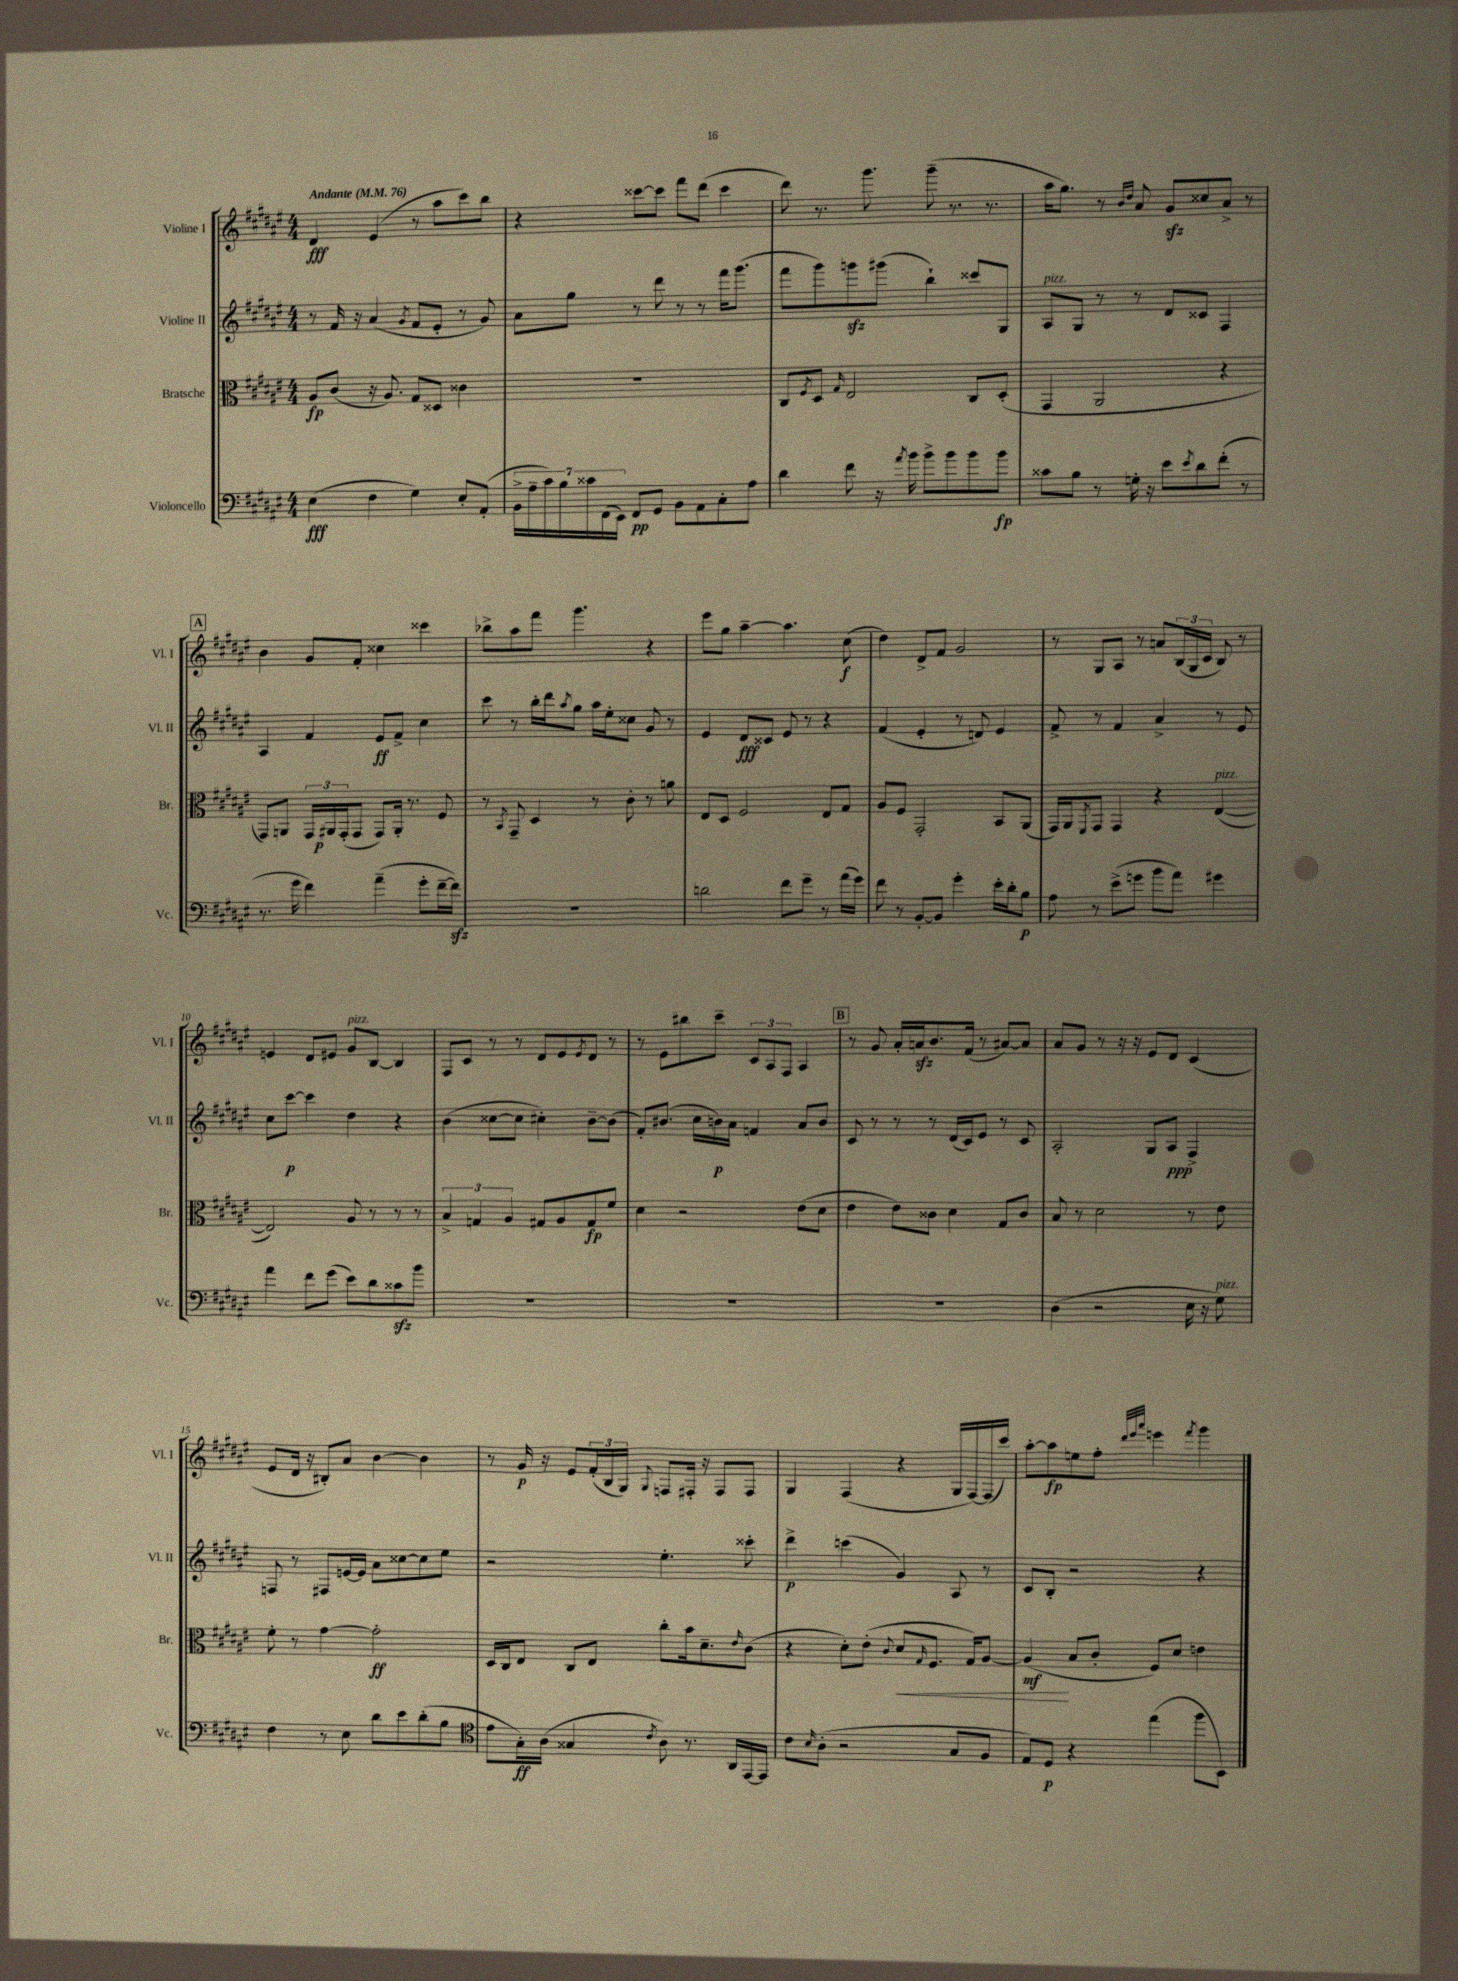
<<
\new StaffGroup <<
\new Staff = "s0" \with { instrumentName = "Violine I" shortInstrumentName = "Vl. I" } {
    \clef treble \key fis \major \numericTimeSignature \time 4/4 \tempo "Andante" 4 = 76
    dis'4\fff eis'4( r8 ais''8 cis'''8) b''8 |
    r4 cisis'''8~ cisis'''8 fis'''8 dis'''8( cisis'''4 |
    dis'''8) r8. gis'''8. gis'''8--( r8. r8. |
    ais''16 gis''8.) r8 \grace { b'16 dis''16 } ais'8 gis'8\sfz cisis''8 ais'8-> r8 |
    \mark \markup { \box "A" } b'4 gis'8 fis'8-. cisis''4 cisis'''4 |
    bes''8-> ais''8 fis'''8 gis'''4. r4 |
    eis'''8 gis''8 ais''4~-- ais''4. cis''8\f( |
    dis''4) dis'8-> fis'8 gis'2 |
    r8 gis8 ais8 r8 a'8 \tuplet 3/2 { b16( gis16 cis'16 } b8) r8 |
    e'4 dis'8 eis'8 gis'8^\markup { \italic "pizz." } b8~ b4 |
    fis8 cis'8 r8 r8 dis'8 eis'8 \acciaccatura { eis'8 } dis'8 r8 |
    r8 eis'8 bis''8 cis'''8-- \tuplet 3/2 { cis'8 ais8 fis8 } ais4 |
    \mark \markup { \box "B" } r8 gis'8 ais'16-. a'16\sfz b'8. fis'16( r8 ais'8~) ais'8 |
    ais'8 gis'8 r8 r16 r16 eis'8 dis'8 cis'4( |
    eis'8 dis'16 r16 bis8-.) ais'8 b'4~ b'4 |
    r8 gis'16\p r16 eis'8 \tuplet 3/2 { fis'16-.( b16 gis16) } \appoggiatura { gis8 } f8 fis16-. r16 fis8 fis8 |
    gis4 fis4( r4 gis16 fis16~) fis16( cis'''16) |
    ais''8~-. ais''8\fp e''8 fis''8-. \grace { dis'''32 eis'''32 ais'''32 } e'''4 \acciaccatura { fis'''8 } gis'''4 \bar "|." |
}
\new Staff = "s1" \with { instrumentName = "Violine II" shortInstrumentName = "Vl. II" } {
    \clef treble \key fis \major \numericTimeSignature \time 4/4
    r8 fis'16 r16 ais'4( \acciaccatura { gis'8 } fis'8 eis'8-. r8 gis'8) |
    ais'8 gis''8 r8 dis'''8 r8 r8 fis'''16 gis'''8.( |
    fis'''8 gis'''8) g'''8\sfz gis'''8( b''4-!) cisis'''8 gis8 |
    ais8^\markup { \italic "pizz." } gis8 r8 r8 dis'8 cisis'8 fis4 |
    \mark \markup { \box "A" } ais4 fis'4 eis'8\ff fis'8-> cis''4 |
    cis'''8 r8 b''16-. dis'''16 \acciaccatura { ais''8 } gis''8 ais''16 eis''16-. cisis''8 gis'8 r8 |
    eis'4 dis'8\fff cisis'8 eis'8 r8 r4 |
    fis'4( eis'4-. r8 d'8) eis'4 |
    fis'8-> r8 fis'4 ais'4-> r8 eis'8 |
    cis''8 cis'''8~\p cis'''4 dis''4 r4 |
    b'4( cisis''8~ cisis''8 cis''4-.) b'8~-- b'8( |
    fis'8-.) bis'8.( cis''16 b'16\p) ais'16 f'4 ais'8 b'8 |
    \mark \markup { \box "B" } cis'8 r8 r8 r8 dis'16( cis'16) eis'8 r8 cis'8 |
    ais2-. gis8 ais8\ppp fis4-> |
    f8 r8 fis8 e'16~ e'16 ais'8 cisis''8~ cisis''8 eis''8 |
    r2 eis''4.-. cisis'''8-. |
    dis'''4->\p c'''4( gis'4) ais8 r8 |
    cis'8 b8-. r2 r4 \bar "|." |
}
\new Staff = "s2" \with { instrumentName = "Bratsche" shortInstrumentName = "Br." } {
    \clef alto \key fis \major \numericTimeSignature \time 4/4
    ais8\fp cis'8( r16 ais8.) gis8 disis8 cisis'4 |
    R1 |
    cis8 \acciaccatura { fis8 } dis8 \grace { gis16 } eis2 cis8 dis8-.( |
    gis,4 ais,2 r4 |
    \mark \markup { \box "A" } gis,8) a,8 \tuplet 3/2 { gis,16 ais,16\p gis,16-.( } gis,8 gis,8) ais,16-. r8. fis8 |
    r8 \acciaccatura { b,8 } gis,8-- dis4 r8 cis'8-. r8 a'8 |
    eis8 dis8 fis2 eis8 gis8 |
    ais8 fis8 gis,2-. b,8 ais,8( |
    gis,16) ais,16 \acciaccatura { fis,8 } gis,8 gis,4 r4 eis4~^\markup { \italic "pizz." }( |
    eis2) ais8 r8 r8 r8 |
    \tuplet 3/2 { b4-> g4 ais4 } gis8 ais8 gis8\fp fis'8 |
    dis'4 r2 eis'8( dis'8 |
    \mark \markup { \box "B" } eis'4 eis'8) cisis'8 dis'4 gis8 cisis'8 |
    b8 r8 dis'2 r8 eis'8 |
    fis'8-. r8 gis'4~ gis'2-.\ff |
    dis16 cis16 eis8 cis8 eis8 cis''8-. b'16 dis'8.-- \grace { eis'16 } cis'8( |
    r4 dis'8-.) eis'8-.( \appoggiatura { cis'8 } dis'8\< \grace { gis16 } fis8. gis16) ais8~ |
    ais4\mf\!( b8 cis'8-. fis8) dis'8 e'4 \bar "|." |
}
\new Staff = "s3" \with { instrumentName = "Violoncello" shortInstrumentName = "Vc." } {
    \clef bass \key fis \major \numericTimeSignature \time 4/4
    eis4\fff( fis4 gis4) eis8-. ais,8-.( |
    \tuplet 7/4 { b,16-> ais16-- cis'16) b16 cisis'16 fis,16( eis,16) } fis,8\pp gis,8 b,8 ais,8 cis8-. ais8 |
    dis'4 fis'8 r16 \acciaccatura { ais'8 } b'16 b'8-> b'8 b'8 b'8\fp |
    cisis'8 b8 r8 g16-. r16 eis'8 \acciaccatura { eis'8 } dis'8 fis'8-.( r8 |
    \mark \markup { \box "A" } r8. gis'16 fis'4) ais'4--( gis'8-. fis'16~-- fis'16\sfz) |
    R1 |
    d'2 fis'8 gis'8-- r8 ais'16( gis'16) |
    fis'8 r8 b,8~-. b,8 gis'4-. eis'16-. dis'16-. b8\p |
    ais8 r8 eis'8->( g'8 b'8 ais'8) gis'4 |
    ais'4 fis'8 gis'8( eis'8) dis'8 cisis'8\sfz b'8 |
    R1 |
    R1 |
    \mark \markup { \box "B" } R1 |
    dis4( r2 eis16 r16 gis8^\markup { \italic "pizz." }) |
    fis4 r8 eis8 dis'8 eis'8 dis'8-.( b8 |
    \clef tenor eis'8 gis16-.\ff) ais16( gisis4 \acciaccatura { cis'8 } ais8) r8. ais,16 eis,16~ eis,16 |
    cis'8 \grace { b16 } ais8-.( r2 gis8 fis8 |
    eis8) dis8\p r4 eis''4( fis''8 b,8) \bar "|." |
}
>>
>>
